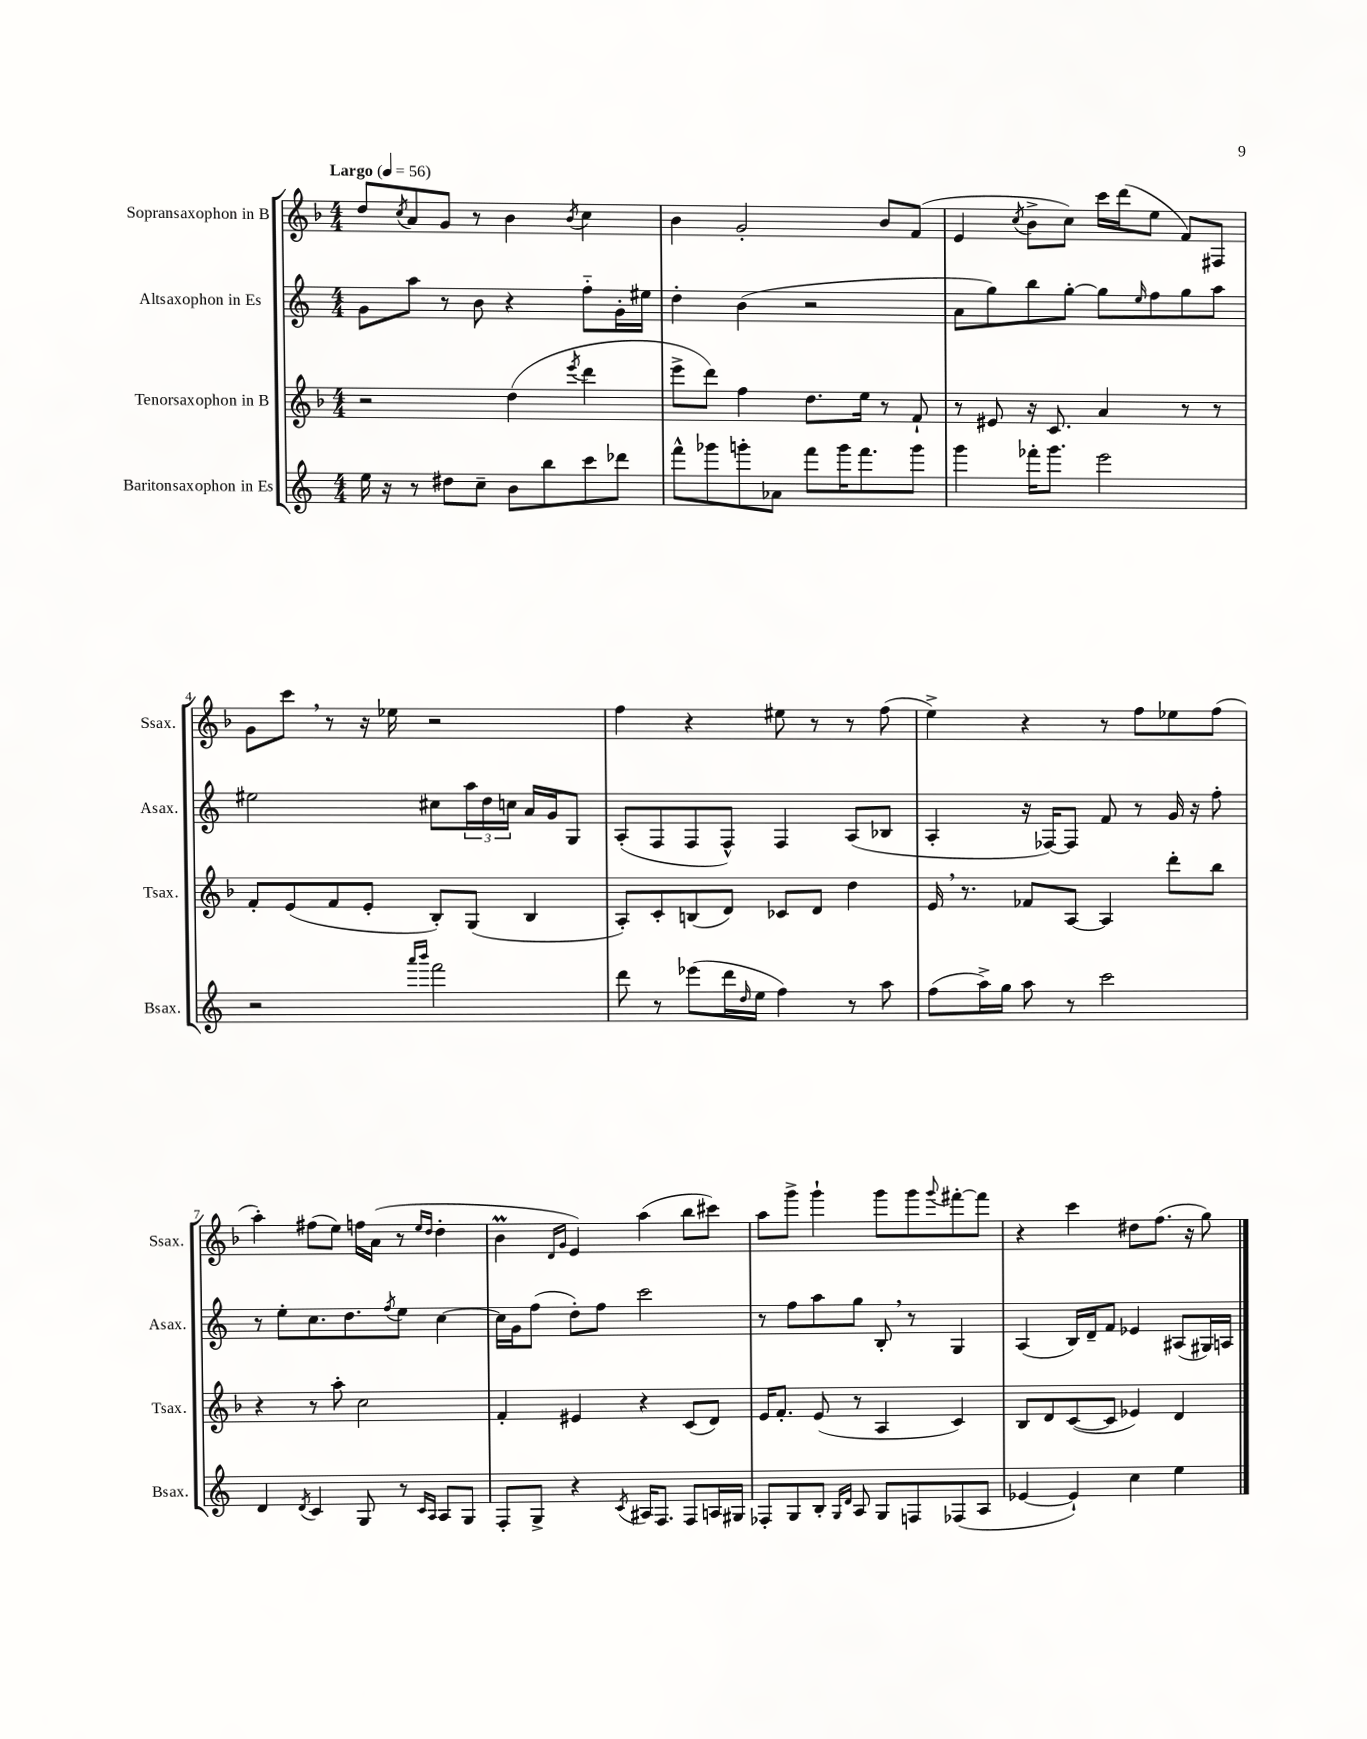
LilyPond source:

<<
\new StaffGroup <<
\new Staff = "s0" \with { instrumentName = "Sopransaxophon in B" shortInstrumentName = "Ssax." } {
    \clef treble \key f \major \numericTimeSignature \time 4/4 \tempo "Largo" 4 = 56
    d''8 \acciaccatura { c''8 } a'8 g'8 r8 bes'4 \acciaccatura { bes'8 } c''4 |
    bes'4 g'2-. bes'8 f'8( |
    e'4 \acciaccatura { c''8 } bes'8-> c''8) c'''16 d'''16( e''8 f'8) fis8 |
    g'8 c'''8 \breathe r8 r16 ees''16 r2 |
    f''4 r4 eis''8 r8 r8 f''8( |
    e''4->) r4 r8 f''8 ees''8 f''8( |
    a''4-.) fis''8( e''8) f''16 a'16( r8 \grace { e''16 d''16 } d''4-. |
    bes'4\prall \grace { d'16 g'16 } e'4) a''4( bes''8 cis'''8) |
    a''8 g'''8-> g'''4-! g'''8 g'''8 \appoggiatura { g'''8 } fis'''8~-. fis'''8 |
    r4 c'''4 dis''8 f''8.( r16 g''8) \bar "|." |
}
\new Staff = "s1" \with { instrumentName = "Altsaxophon in Es" shortInstrumentName = "Asax." } {
    \clef treble \key c \major \numericTimeSignature \time 4/4
    g'8 a''8 r8 b'8 r4 f''8-_ g'16-. eis''16 |
    d''4-. b'4( r2 |
    a'8 g''8) b''8 g''8~-. g''8 \grace { e''16 } f''8 g''8 a''8 |
    eis''2 cis''8 \tuplet 3/2 { a''16 d''16 c''16 } a'16 g'16 g8 |
    a8-.( f8 f8 f8-^) f4 a8( bes8 |
    a4-. r16 fes16~) fes8 f'8 r8 g'16 r16 f''8-. |
    r8 e''8-. c''8. d''8. \acciaccatura { f''8 } e''8 c''4~ |
    c''16 g'16 f''8( d''8-.) f''8 c'''2 |
    r8 f''8 a''8 g''8 b8-. \breathe r8 g4 |
    a4( b16) d'16-- f'8 ees'4 ais8( gis16) a16 \bar "|." |
}
\new Staff = "s2" \with { instrumentName = "Tenorsaxophon in B" shortInstrumentName = "Tsax." } {
    \clef treble \key f \major \numericTimeSignature \time 4/4
    r2 d''4( \acciaccatura { e'''8 } d'''4 |
    e'''8-> d'''8) f''4 d''8. e''16 r8 f'8-! |
    r8 eis'8 r16 c'8. a'4 r8 r8 |
    f'8-. e'8( f'8 e'8-. bes8-.) g8( bes4 |
    a8-.) c'8-. b8( d'8) ces'8 d'8 d''4 |
    e'16 \breathe r8. fes'8 a8~ a4 d'''8-. bes''8 |
    r4 r8 a''8-. c''2 |
    f'4-. eis'4 r4 c'8( d'8) |
    e'16 f'8.-. e'8( r8 a4 c'4) |
    bes8 d'8 c'8~( c'8 ees'4) d'4 \bar "|." |
}
\new Staff = "s3" \with { instrumentName = "Baritonsaxophon in Es" shortInstrumentName = "Bsax." } {
    \clef treble \key c \major \numericTimeSignature \time 4/4
    e''16 r16 r8 dis''8 c''8-- b'8 b''8 c'''8 des'''8 |
    f'''8-^ ges'''8 g'''8-. aes'8 f'''8 g'''16 f'''8. g'''8 |
    g'''4 fes'''16-. g'''8. e'''2 |
    r2 \grace { a'''16 b'''16 } f'''2 |
    d'''8 r8 ees'''8( d'''16 \grace { d''16 } e''16 f''4) r8 a''8 |
    f''8( a''16->) g''16 a''8 r8 c'''2 |
    d'4 \acciaccatura { d'8 } c'4 g8 r8 \grace { c'16 a16 } a8 g8 |
    f8-. g8-> r4 \acciaccatura { c'8 } ais16 f8. f8 a16 gis16 |
    fes8-. g8 b8-. \grace { g16 d'16 } a8 g8 f8 fes8( a8 |
    ees'4~ ees'4-!) c''4 e''4 \bar "|." |
}
>>
>>
